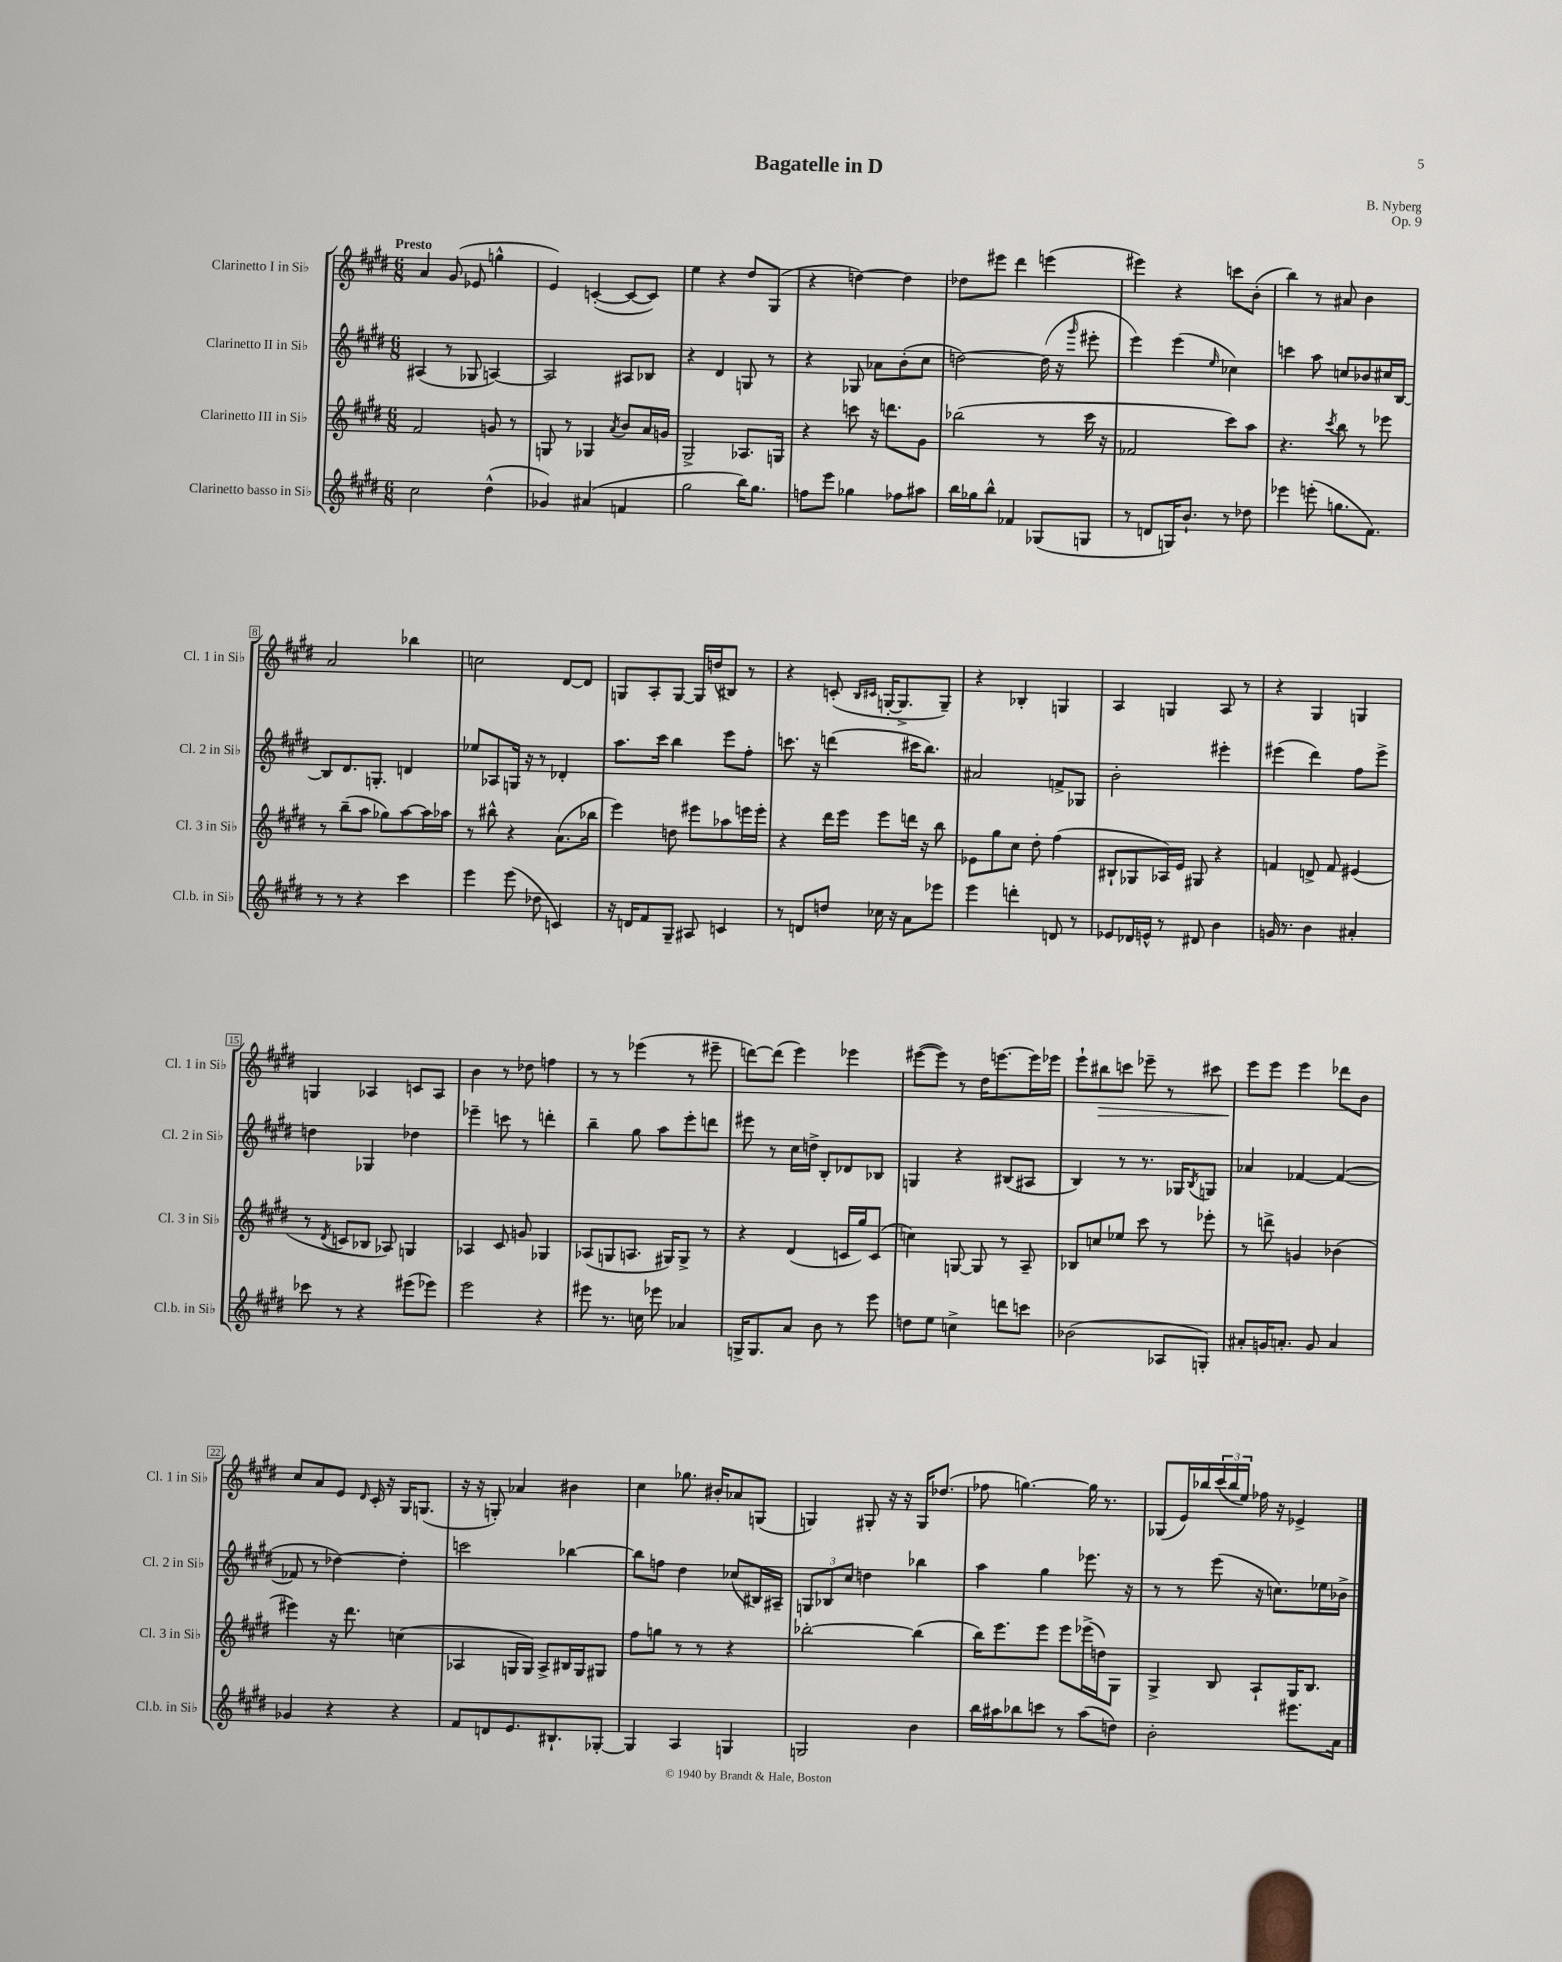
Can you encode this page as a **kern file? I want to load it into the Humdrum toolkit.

**kern	**kern	**kern	**kern
*staff4	*staff3	*staff2	*staff1
*clefG2	*clefG2	*clefG2	*clefG2
*k[f#c#g#d#]	*k[f#c#g#d#]	*k[f#c#g#d#]	*k[f#c#g#d#]
*M6/8	*M6/8	*M6/8	*M6/8
2cc#	2f#	(4A#	4a
.	.	8r	(8g#
.	.	8G-	8e-
(4dd#^^	8g	[4A)	4gg^^
.	8r	.	.
=	=	=	=
4g-)	8G	2A]	4e)
.	8r	.	.
(4a#	4G-	.	([4c'
.	8qa	.	.
4f	8b	8A#	8c_
.	16a	8B-	8c])
.	16g	.	.
=	=	=	=
2gg#	2G#^	4r	4ee
.	.	4d#	4r
16bb)	8.A-	8G	8dd#
8.gg#	.	.	.
.	.	8r	(8G#
.	16G	.	.
=	=	=	=
8ff	4r	4r	4r
8eee	.	.	.
4gg-	8ccc	8G-	[4dd)
.	16r	8a-	.
.	8.ddd	.	.
8ff-	.	(8b'	4dd]
8aa#	8g#	8cc#	.
=	=	=	=
16bb	(2bb-	[2dd)	8dd-
16gg-	.	.	.
8bb^^	.	.	8eee#
4f-	.	.	4ddd#
(8G-	8r	(16dd]	(4eee
.	.	16r	.
.	.	16qqggg#	.
8G	16ccc#	8eee#'	.
.	16r	.	.
=	=	=	=
8r	2f-	4eee)	4eee#)
8d	.	.	.
16G)	.	(4eee	4r
8.b`	.	.	.
.	.	16qqee	.
8r	8ccc#)	4cc-)	8ccc
8dd-	8aa	.	(8b'
=	=	=	=
4eee-	4.r	4ccc	4bb)
(8eee'	.	8aa	8r
.	8qccc#	.	.
8.gg	8bb	8cc	8a#
.	8r	8b-	4b
8.f#)	.	.	.
.	8eee-	16cc#	.
.	.	[16B	.
=	=	=	=
8r	8r	8B]	2a
8r	(8bb~	8.d#	.
4r	8aa	.	.
.	.	8.G'	.
.	8gg-)	.	.
4ccc#	[8aa	4d	4bb-
.	16aa]	.	.
.	16aa-	.	.
=	=	=	=
4eee	8r	8ee-	2cc
.	8bb#^^	8A-	.
(8eee	4r	16G	.
.	.	16r	.
8dd-	.	8r	.
4c)	(8.a	4d-'	[8d#
.	.	.	8d#]
.	16bb-	.	.
=	=	=	=
16r	4eee)	8.aa	8G
16d	.	.	.
8f#	.	.	8A'
.	.	16ccc#	.
8G#~	8dd	4bb	[8G
8A#	8eee#	.	16G]
.	.	.	(16dd
4c	8aa-	8eee	8B#)
.	16eee	8ff#'	8r
.	16eee'	.	.
=	=	=	=
8r	4r	8.ccc	4r
8d	.	.	.
.	.	16r	.
8dd	16ddd#	(4ddd	(8c'
.	16eee	.	.
.	.	.	16qqB
.	.	.	16qqc#
16cc-	8eee	.	[16G'
16r	.	.	8.G^]
8a	16ddd	16ccc#	.
.	16r	8.bb)	.
8eee-	8bb	.	8G~)
=	=	=	=
4eee	8e-	2a#	4r
.	8gg#	.	.
4ddd'	8cc#	.	4B-'
.	8dd#'	.	.
8d	(4ff#	8f^	4G
8r	.	8G-	.
=	=	=	=
8e-	8B#`	2b'	4A
16d-	8G-	.	.
16e^^	.	.	.
8r	16A-)	.	4G
.	16e	.	.
8d#	8G#	.	.
4b	4r	4eee#'	8A
.	.	.	8r
=	=	=	=
16g	4f	(4eee#	4r
8.r	.	.	.
4b	8d^	4ddd#)	4G#
.	8f	.	.
4a#'	(4e#	8ff#	4G
.	.	8eee#^	.
=	=	=	=
8ccc-	8r	4dd	4G
.	8qd#	.	.
8r	8c	.	.
4r	8B-	4G-	4A-
.	8A-)	.	.
(8eee#	4G	4dd-	8c
8eee-)	.	.	8A-
=	=	=	=
2eee	4A-	4eee-~	4b
.	8c#	8ccc	8r
.	8g	8r	8dd-
4r	4G-	4ddd'	4ff
=	=	=	=
8eee#	(8A-	4bb~	8r
8.r	8G	.	8r
.	8.A	8gg#	(4eee-
16cc	.	.	.
8eee-	.	8aa	.
.	16G#)	.	.
4a-	8G#^	8eee'	8r
.	8r	8ddd	8eee#~
=	=	=	=
16G^	4r	8eee#	[8ddd)
8.G	.	.	.
.	.	8r	(8ddd]
8a	(4d#	16cc#	4eee)
.	.	16dd^	.
8b	.	8B'	.
8r	16c	8d-	4eee-
.	16gg#)	.	.
8eee	(8c	8B-	.
=	=	=	=
8dd	4cc)	4G	([8eee#
8ee	.	.	8eee#])
4cc^	[8G	4r	8r
.	8G]	.	16dd#
.	.	.	[8.eee
8ddd	8r	(8B#	.
8ccc	8A~	8A#	16eee]
.	.	.	16eee-
=	=	=	=
(2b-	8B-	4B)	8eee`
.	8cc	.	8bb#
.	8ee-	8r	8ccc
.	8ccc#	8.r	8eee-~
8A-	8r	.	8r
.	.	16G-	.
.	.	8qB	.
8G')	8eee-'	8G	8ccc#
=	=	=	=
8a#'	8r	4a-	8eee
16g	8ddd^	.	8eee
8.a'	.	.	.
.	4g	[4f-	4eee
8g	.	.	.
4a	(4b-	(4f-_	8ddd-
.	.	.	8b
=	=	=	=
4g-	4eee#)	8f-]	8cc#
.	.	8r	8a
4r	16r	[4dd-)	8e
.	8.ddd#	.	.
.	.	.	16qqd#
.	.	.	16c#'
.	.	.	16r
4r	(4cc	4dd-']	16G#
.	.	.	(8.G
=	=	=	=
8f#	4A-	2ccc	16r
.	.	.	16r
8d	.	.	8G')
8.e	16G	.	4a-
.	16G)	.	.
.	8A-^	.	.
8.B#`	.	.	.
.	16B#	[4bb-	4b#
.	16G	.	.
[8G-'	8G#	.	.
=	=	=	=
4G-]	8ff#	8bb-]	4cc#
.	8gg	8ff	.
4A	8r	4dd#	8.gg-
.	8r	.	.
.	.	.	16b#'
4G	4r	(8cc-	8a-
.	.	16B#)	(8G
.	.	16A#~	.
=	=	=	=
2G	[2bb-'	12G	4G)
.	.	12B-	.
.	.	12cc#	.
.	.	4dd	8G#'
.	.	.	16r
.	.	.	16r
4b	(4bb-]	4bb-	16G#
.	.	.	(8.dd-
=	=	=	=
16bb	16bb)	4aa	8ff-
16aa#	8.eee	.	.
8bb-	.	.	[4.gg)
8ccc	8eee	4gg#	.
8r	8eee	.	.
(8aa#	(16eee-^	8.eee-	16gg]
.	16dd)	.	8.r
8dd)	8G#	.	.
.	.	16r	.
=	=	=	=
2b'	4G#^	8r	(8G-
.	.	8r	16e)
.	.	.	16bb-
.	8B	(8eee	(24ccc#
.	.	.	24bb-
.	.	.	24ee)
.	8A`	16r	16ff-
.	.	8.cc)	16r
8.eee#	16G#	.	4e-^
.	8.B	.	.
.	.	16ee-	.
16a	.	16b-^	.
==	==	==	==
*-	*-	*-	*-
